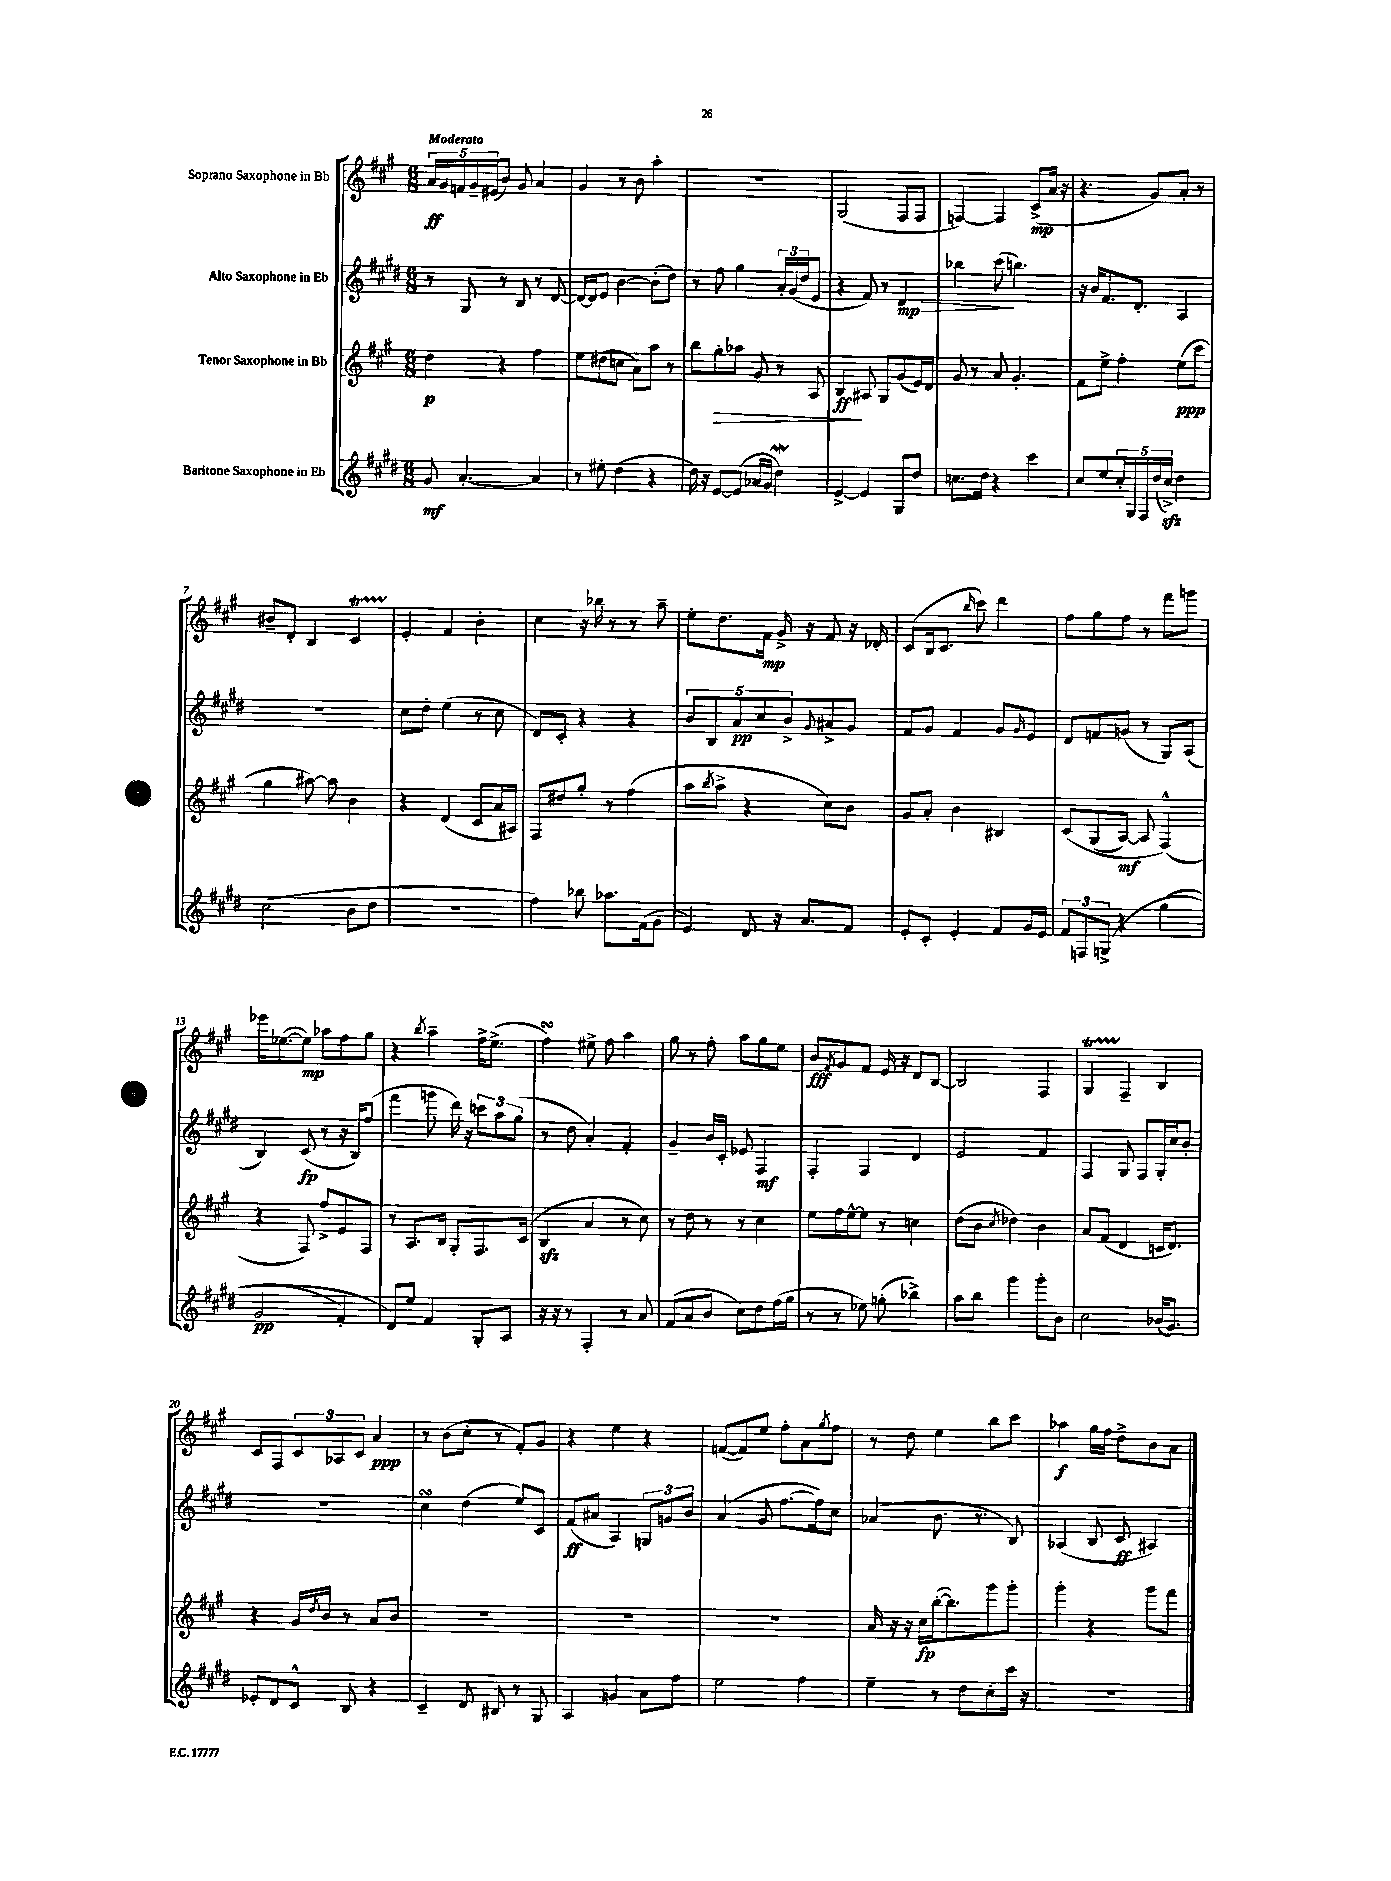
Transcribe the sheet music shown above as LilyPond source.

<<
\new StaffGroup <<
\new Staff = "s0" \with { instrumentName = "Soprano Saxophone in Bb" } {
    \clef treble \key a \major \numericTimeSignature \time 6/8 \tempo "Moderato"
    \tuplet 5/4 { a'16\ff gis'16 f'16 gis'16-- eis'16( } b'8) gis'8 a'4 |
    gis'4 r8 b'8 a''4-. |
    R2. |
    gis2( fis8 fis8 |
    f4~) f4 cis'8->\mp( a'16 r16 |
    r4. gis'8) a'8-. r8 |
    bis'8-- d'8-. b4 cis'4\startTrillSpan |
    e'4-.\stopTrillSpan fis'4 b'4-. |
    cis''4 r16 bes''16 r8 r8 a''8-- |
    e''8-. d''8. fis'16\mp gis'16-> r16 fis'8 r16 des'16-. |
    cis'8( b16 cis'8. \grace { b''16 } cis'''8) d'''4 |
    fis''8 gis''8 fis''8 r8 fis'''8 g'''8 |
    ees'''16 ees''8.~( ees''8\mp) aes''8 fis''8 gis''8 |
    r4 \acciaccatura { b''8 } a''4-- fis''16-> e''8.->( |
    fis''4\turn) eis''8-> fis''8 a''4 |
    gis''8 r8 fis''8-. a''8 gis''8 e''8 |
    b'8\fff \acciaccatura { fis'8 } gis'8 fis'8 e'16 r16 d'8 b8~ |
    b2 fis4 |
    gis4\startTrillSpan fis4--\stopTrillSpan b4 |
    cis'8 fis8 \tuplet 3/2 { cis'8 aes8 cis'8 } a'4\ppp |
    r8 b'8( cis''8-. r8 fis'8-.) gis'8 |
    r4 e''4 r4 |
    f'8~( f'8) e''8 fis''8-. a'8 \acciaccatura { gis''8 } fis''8 |
    r8 d''8 e''4 b''8 cis'''8 |
    aes''4\f gis''16 fis''16 d''8-> b'8 a'8 \bar "|." |
}
\new Staff = "s1" \with { instrumentName = "Alto Saxophone in Eb" } {
    \clef treble \key e \major \numericTimeSignature \time 6/8
    r8 gis8 r8 b8 r8 dis'8~ |
    dis'16~ dis'16 e'8 b'4~ b'8-.( dis''8) |
    r8 fis''8 gis''4 \tuplet 3/2 { a'16-. gis'16( dis''16 } e'8 |
    r4 fis'8) r8 dis'4\mp\> |
    bes''4 cis'''8\!( b''4.) |
    r16 b'16 fis'8. dis'8.-. a4 |
    R2. |
    cis''8 dis''8-. e''4( r8 cis''8 |
    dis'8) cis'8-. r4 r4 |
    \tuplet 5/4 { b'8 b8 a'8\pp cis''8 b'8-> } \appoggiatura { gis'8 } ais'8-> gis'8 |
    fis'8 gis'8 fis'4 gis'8 \grace { gis'16 } e'8 |
    dis'8 f'8 g'8( r8 gis8) a8( |
    b4) cis'8\fp( r8 r16 b16) fis''8( |
    fis'''4 g'''8 dis'''16) r16 \tuplet 3/2 { c'''8 a''8 gis''8( } |
    r8 dis''8 a'4-.) fis'4-. |
    gis'4-- b'16 cis'16-. ees'8 fis4\mf |
    fis4-. fis4 dis'4 |
    e'2 fis'4 |
    fis4 gis8 fis8 gis16-. cis''16 b'8-. |
    R2. |
    cis''4\turn dis''4( e''8) cis'8 |
    fis'8\ff( ais'8 a4) \tuplet 3/2 { g8 g'8 b'8 } |
    a'4( gis'8 fis''8.~ fis''16) cis''8 |
    aes'4( b'8. r8. b8) |
    aes4( b8 cis'8\ff ais4) \bar "|." |
}
\new Staff = "s2" \with { instrumentName = "Tenor Saxophone in Bb" } {
    \clef treble \key a \major \numericTimeSignature \time 6/8
    d''4\p r4 fis''4 |
    e''8 dis''8( c''8 a'8) a''8 r8 |
    b''8 gis''8-.\> aes''8 gis'8 r8 a8 |
    b4\ff\! ais8 gis8 gis'8( e'16) d'16 |
    gis'8 r8 a'8 gis'4.-. |
    fis'8 e''8-> fis''4-. e''8\ppp( cis'''8 |
    gis''4 ais''8~) ais''8 b'4 |
    r4 d'4( cis'8 a'16 ais16) |
    fis8 dis''8 gis''8-. r8 fis''4( |
    a''8 \acciaccatura { b''8 } a''8-> r4 cis''8) b'8 |
    gis'8 a'8-. b'4 bis4 |
    cis'8\( gis8( a8~\mf) a8 fis4-^(\) |
    r4 fis8) fis''8-> e'8 fis8 |
    r8 a8. b16 gis8-. fis8. cis'16( |
    b4\sfz a'4 r8 cis''8) |
    r8 d''8 r8 r8 cis''4 |
    e''8 fis''16 e''16~-^ e''8 r8 c''4 |
    d''8( b'8 \acciaccatura { cis''8 } des''4) b'4 |
    a'8 fis'8( d'4 c'16 d'8.) |
    r4 gis'16 \acciaccatura { d''8 } b'16 r8 a'8 b'8 |
    R2. |
    R2. |
    R2. |
    a'16 r16 r16 cis''16\fp b''16~-.( b''8.) gis'''8 gis'''8-. |
    gis'''4-. r4 gis'''8 fis'''8 \bar "|." |
}
\new Staff = "s3" \with { instrumentName = "Baritone Saxophone in Eb" } {
    \clef treble \key e \major \numericTimeSignature \time 6/8
    gis'8\mf a'4.~-. a'4 |
    r8 eis''8-. dis''4( r4 |
    dis''16) r16 e'8~ e'8( aes'16 gis'16 dis''4\mordent) |
    e'4~-> e'4 gis8 dis''8 |
    c''8. dis''16 r4 cis'''4 |
    cis''8 e''8 \tuplet 5/4 { cis''16-. gis16 fis16 dis''16( cis''16->\sfz) } dis''4 |
    cis''2( b'8 dis''8 |
    R2. |
    fis''4) bes''8 aes''8. fis'16( gis'8 |
    e'4) dis'8 r16 a'8. fis'8 |
    e'8-. cis'8-. e'4-. fis'8 gis'16 e'16 |
    \tuplet 3/2 { fis'8 f8 g8->\( } r4 gis''4( |
    gis'2\pp fis'4-.) |
    dis'8\) e''8 fis'4 gis8-. a8 |
    r16 r16 r8 fis4-. r8 a'8 |
    fis'8( a'8 b'8 cis''8) dis''8 fis''16( gis''16 |
    r8 r8 ees''8) g''8-.( bes''4->) |
    a''8 b''8 gis'''4 gis'''8-. b'8 |
    cis''2 bes'16( gis'8.) |
    ees'8-. dis'8 cis'8-^ b8 r4 |
    cis'4-- dis'8 bis8 r8 gis8 |
    a4 g'4 a'8 fis''8 |
    e''2 fis''4 |
    e''4-- r8 dis''8 cis''8-. cis'''16 r16 |
    R2. \bar "|." |
}
>>
>>
